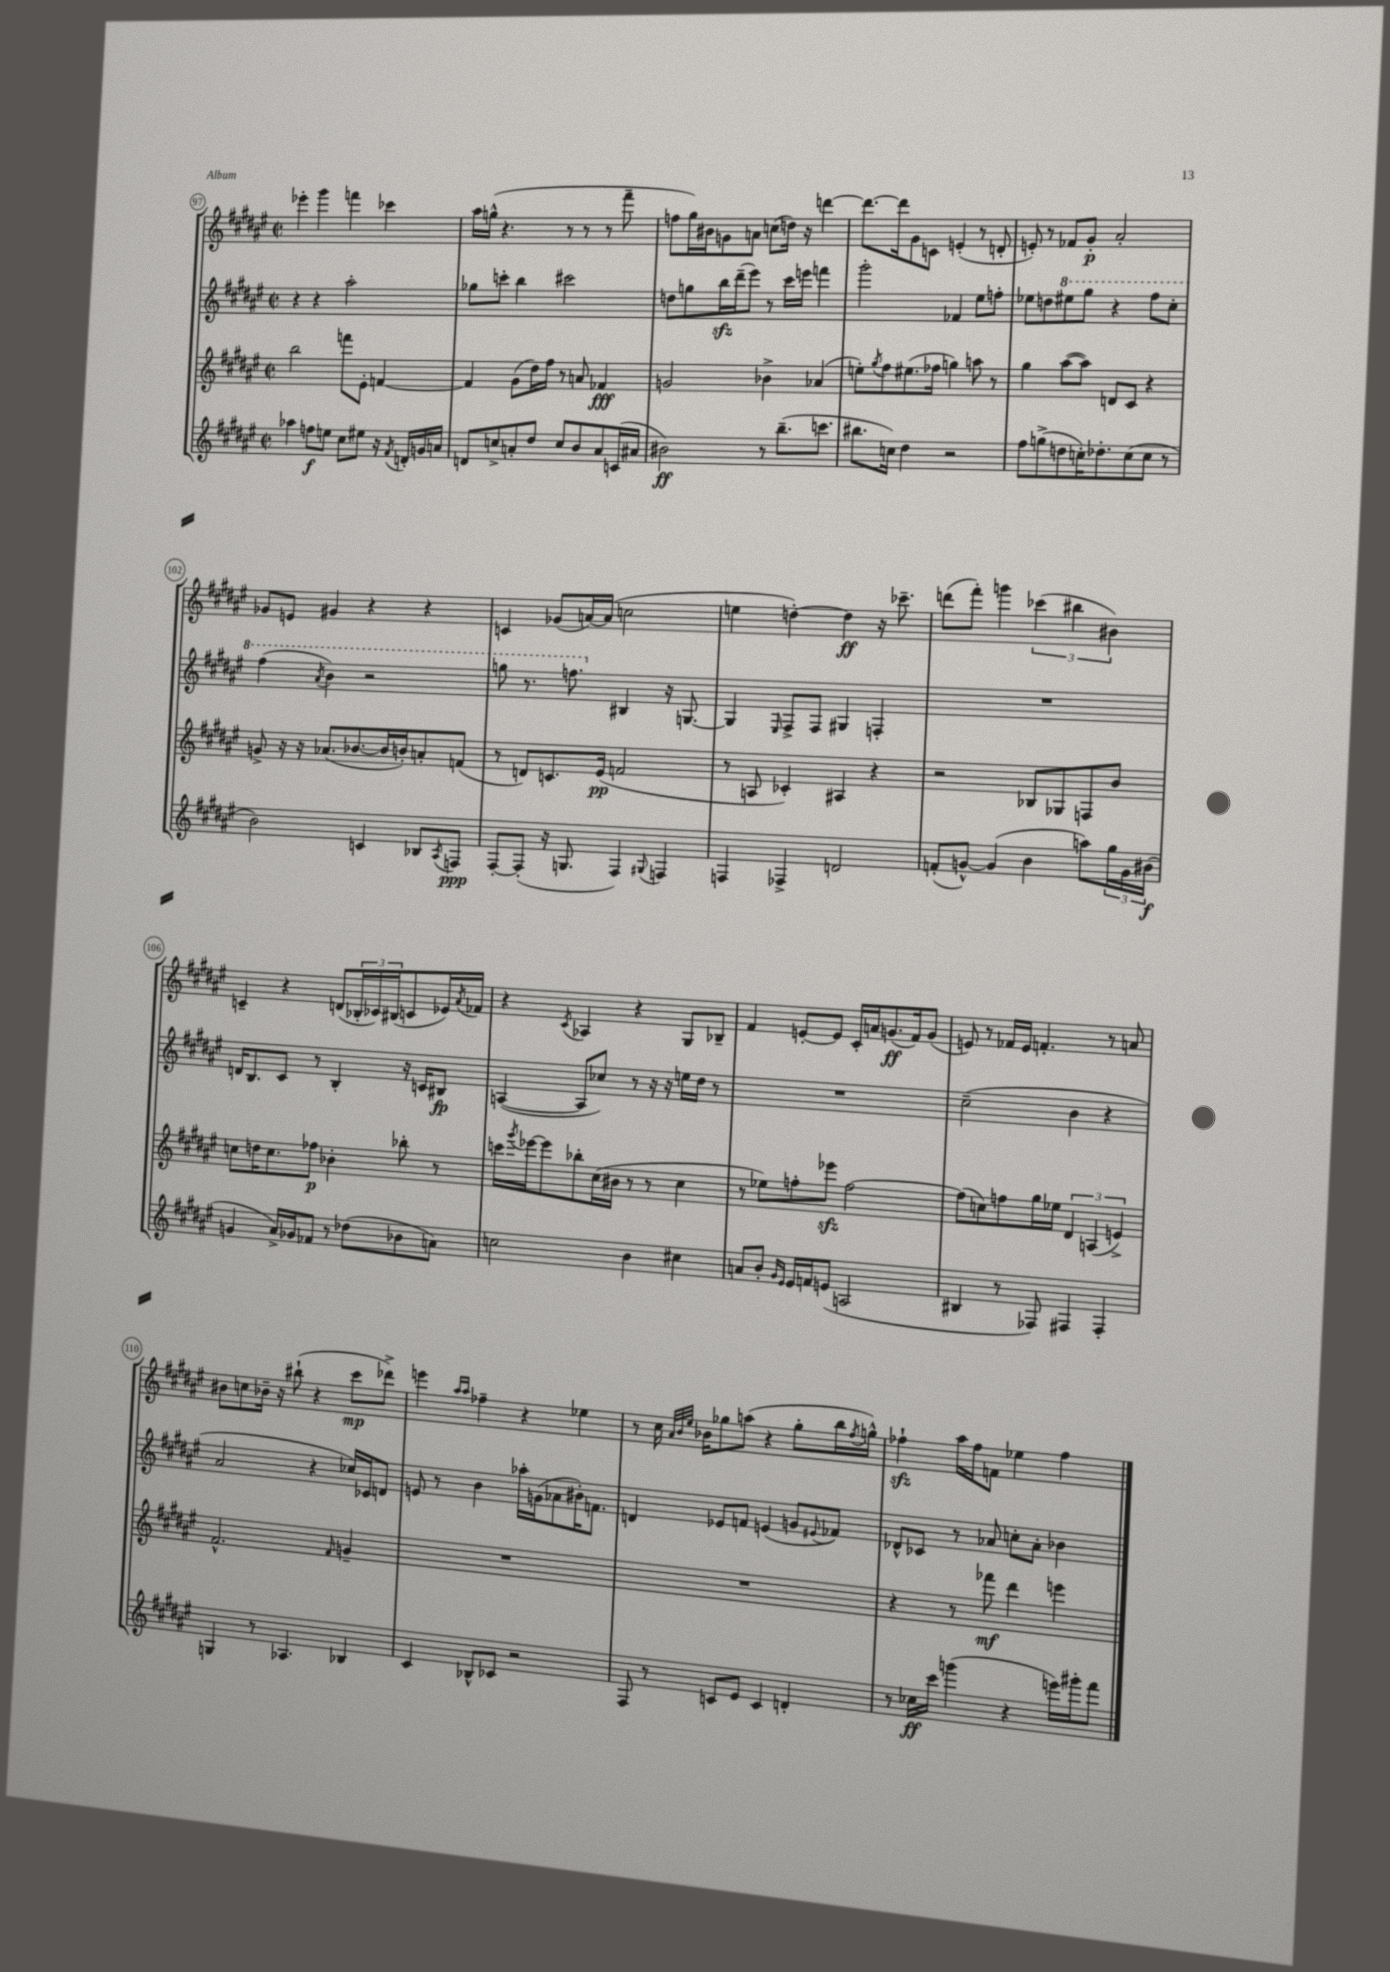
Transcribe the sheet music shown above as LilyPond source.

<<
\new StaffGroup <<
\new Staff = "s0" {
    \clef treble \key fis \major \defaultTimeSignature \time 2/2
    ees'''4-. gis'''4 f'''4 ces'''4 |
    ais''16 g''16-^( r4. r8 r8 r8 fis'''8-- |
    f''8 gis''16) bis'16 g'8 a'8 c''8( d''16) r16 d'''4~ |
    d'''8.~ d'''16 gis'8 c'8 e'4-.( r8 d'8-. |
    e'8-.) r8 fes'8 gis'8-.\p ais'2-. |
    ges'8 e'8 gis'4 r4 r4 |
    c'4 ges'8( a'16~) a'16( c''2 |
    e''4 d''4~-.) d''4\ff r16 ces'''8.-- |
    d'''8( fis'''8-.) g'''4 \tuplet 3/2 { ces'''4( bis''4 bis'4) } |
    c'4-- r4 d'8( \tuplet 3/2 { bes16-. ces'16) bis16( } c'8 ees'16) \acciaccatura { ais'8 } fes'16 |
    r4 \acciaccatura { cis'8 } aes4 r4 gis8 bes8-- |
    fis'4 e'8~-. e'8 cis'16-. a'16 g'8.\ff( fis'16) g'8( |
    e'8) r8 fes'16 e'16 f'4.-. r8 a'8 |
    bis'8 c''8 bes'16-- r16 bis''8-!( r4 cis'''8\mp des'''8->) |
    e'''4 \grace { ais''16 ais''16 } fes''4-- r4 ees''4 |
    r8 cis''16 \grace { ais'32 b'32 eis''32 } bes'16 ges''8 a''8( r4 ges''8-. b''16 \acciaccatura { fis''8 } g''16-^) |
    fes''4-!\sfz ais''16 fes''16 f'8 ees''4 fes''4 \bar "|." |
}
\new Staff = "s1" {
    \clef treble \key fis \major \defaultTimeSignature \time 2/2
    r4 r4 ais''2-. |
    ges''8 c'''8-. b''4 cis'''2 |
    d''8 g''8 b''16\sfz dis'''16--( eis'''8) r8 cis'''16 e'''16 f'''4 |
    gis'''2-. fes'4 eis''8 f''8-. |
    ees''8 d''8 \ottava #1 eis'''!8 gis'''8 r4 fis'''8 cis'''8-. |
    fis'''4( \acciaccatura { ais''8 } b''4) r2 |
    g'''8 r8. f'''8. \ottava #0 bis4 r16 g8.~ |
    g4 \grace { eis16 } fis8-> fis8 gis4 f4-. |
    R1 |
    d'16 b8. cis'8 r8 b4-. r16 c'16 bis8\fp |
    a4~( a8 ces''8) r8 r16 r16 e''16 dis''16 r8 |
    R1 |
    cis''2--( b'4 r4 |
    ais'2 r4 ces''16) ces'16 d'8 |
    e'8 r8 b'4 aes''16-. g'16( aes'8 bis'16-.) f'8. |
    d'4 ees'8 f'8 e'4( g'8 \appoggiatura { eis'8 } fes'8) |
    des'8-^ ces'8 r8 aes'8 c''8-. aes'8-. bes'4 \bar "|." |
}
\new Staff = "s2" {
    \clef treble \key fis \major \defaultTimeSignature \time 2/2
    b''2 f'''8 eis'8-. f'4~ |
    f'4 gis'8( dis''16) fis''16 r8 a'8 fes'4\fff |
    g'2 bes'4-> aes'4( |
    e''8-.) \acciaccatura { gis''8 } fis''8 eis''8.( fes''16 g''4) a''8 r8 |
    gis''4 ais''8~( ais''8) d'8 cis'8 r4 |
    g'8-> r16 r16 aes'8.( bes'8.~ bes'16 b'16-.) a'8-. f'8( |
    r8 d'8) c'8. eis'16\pp( f'2 |
    r8 a8 ces'4-.) ais4 r4 |
    r2 bes8 ges8 f8 b'8 |
    c''8 d''16 c''8. fes''8\p bes'4-. bes''8-. r8 |
    c'''16 \acciaccatura { gis'''8 } ees'''16~ ees'''8 bes''8-. cis''16( bis'16 r8 r8 cis''4 |
    r8 ees''8) f''8-. ees'''8\sfz f''2~ |
    f''8( c''8) f''8 gis''16 ees''16 \tuplet 3/2 { dis'4 a4( e'4->) } |
    fis'2.-^ \grace { fis'16 } g'4-- |
    R1 |
    R1 |
    r4 r8 fes'''8\mf dis'''4 e'''4 \bar "|." |
}
\new Staff = "s3" {
    \clef treble \key fis \major \defaultTimeSignature \time 2/2
    aes''4 f''8\f e''8 cis''8 eis''8 r16 \acciaccatura { fis'8 } d'16-. g'16 a'16 |
    d'8 c''8-> a'8-. dis''8 c''8 b'8 a'8 c'16( ais'16 |
    bis'2\ff) r8 b''8.--( c'''8. |
    bis''8. c''16) dis''4 r2 |
    fis''8 g''8->( d''8 c''16-.) des''8.-. c''8( c''8 r8 |
    b'2) c'4 bes8 \acciaccatura { ais8 } f8\ppp |
    fis8~-. fis8-.( r16 g8. fis4) \appoggiatura { gis8 } f4 |
    f4 fes4-> d'2 |
    f'8-.( g'8~-^) g'4( b'4 a''8) \tuplet 3/2 { gis''16 g'16 bis'16\f( } |
    g'4 ais'16->) ges'16 fes'8 r8 des''8( bes'8 a'8) |
    c''2 b'4 cis''4 |
    a'8 b'8-. \grace { gis'16 eis'16 } eis'16 f'16 e'8( a2 |
    bis4 r8 fes8) fis4 fis4-. |
    g4 r8 aes4. bes4 |
    cis'4 bes8-^ ces'8 r2 |
    fis8 r8 c'8 eis'8 c'4 d'4-. |
    r8 ces''16\ff cis'''16 g'''4( r4 e'''16) gis'''16-. fis'''8 \bar "|." |
}
>>
>>
\layout { \context { \Score currentBarNumber = #97 \override BarNumber.stencil = #(make-stencil-circler 0.1 0.3 ly:text-interface::print) } }
